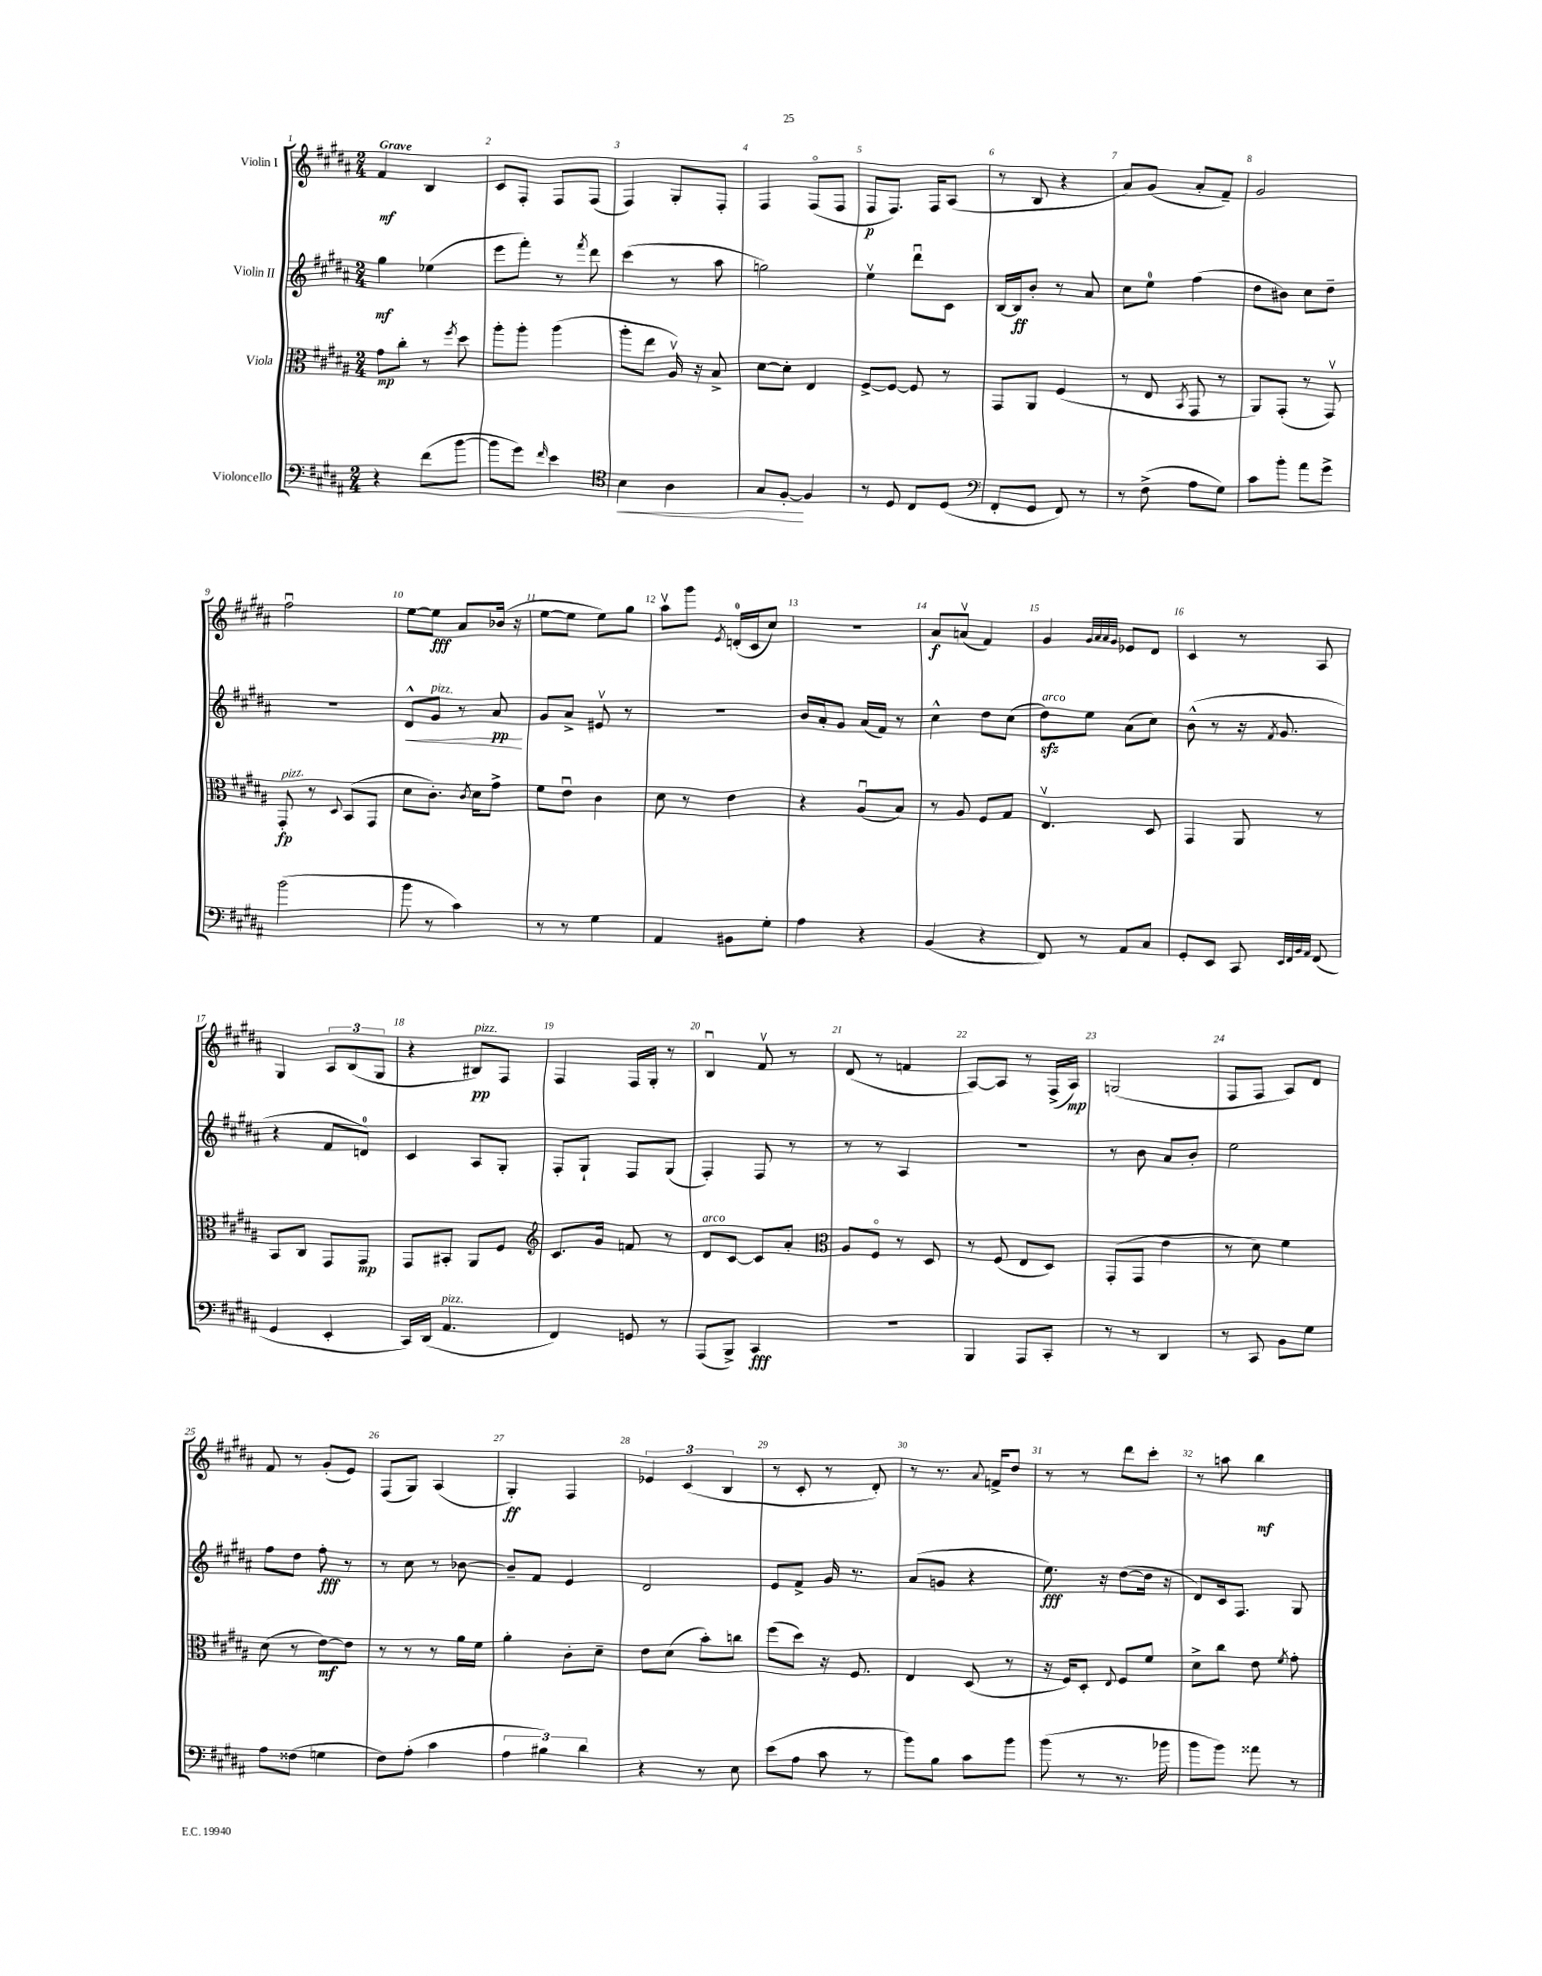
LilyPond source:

<<
\new StaffGroup <<
\new Staff = "s0" \with { instrumentName = "Violin I" } {
    \clef treble \key b \major \numericTimeSignature \time 2/4 \tempo "Grave"
    \autoBeamOff fis'4\mf b4 |
    cis'8[ fis8]-. fis8[ fis8]( |
    fis4) gis8[-. fis8]-. |
    fis4 fis8[\flageolet( fis8] |
    fis8[\p fis8.]) fis16[ ais8]( |
    r8 b8 r4 |
    ais'8[) gis'8]( ais'8[-. fis'8]--) |
    gis'2 |
    fis''2\downbow |
    e''8[~ e''8]\fff ais'8[ bes'16]( r16 |
    e''8[~ e''8] e''8[) gis''8] |
    ais''8[\upbow gis'''8] \acciaccatura { e'8 } d'16[-0-.( cis'16 cis''8]) |
    r2 |
    ais'8[\f a'8]\upbow( fis'4) |
    gis'4 \grace { gis'32[ ais'32 ais'32 gis'32] } ees'8[ dis'8] |
    cis'4 r8 ais8 |
    gis4 \tuplet 3/2 { ais8[ b8( gis8] } |
    r4 bis8[\pp^\markup { \italic "pizz." }) fis8] |
    fis4 fis16[ gis16]-. r8 |
    b4\downbow fis'8\upbow r8 |
    dis'8( r8 f'4 |
    ais8[~) ais8] r8 fis16[->( ais16]\mp) |
    g2( |
    fis8[ fis8] ais8[) dis'8] |
    fis'8 r8 gis'8[-.( e'8]) |
    fis8[( gis8]) ais4( |
    gis4-.\ff) fis4 |
    \tuplet 3/2 { ees'4 cis'4( b4 } |
    r8 cis'8-. r8 dis'8-.) |
    r8 r8. \appoggiatura { ais'8 } f'16[-> dis''8] |
    r8 r8 dis'''8[ cis'''8]-. |
    r8 a''8 b''4\mf \bar "|." |
}
\new Staff = "s1" \with { instrumentName = "Violin II" } {
    \clef treble \key b \major \numericTimeSignature \time 2/4
    \autoBeamOff gis''4\mf ees''4( |
    e'''8[ fis'''8]-.) r8 \acciaccatura { fis'''8 } dis'''8 |
    cis'''4( r8 ais''8 |
    g''2) |
    e''4\upbow dis'''8[\downbow cis'8] |
    b16[~ b16\ff b'8]-. r8 ais'8 |
    cis''8[ e''8]-0 fis''4( |
    dis''8[ bis'8]) cis''8[ dis''8]-- |
    r2 |
    dis'8[-^\< gis'8]^\markup { \italic "pizz." } r8 ais'8\pp\! |
    gis'8[ ais'8]-> eis'8\upbow r8 |
    r2 |
    b'16[ ais'16-. gis'8] ais'16[( fis'16]) r8 |
    cis''4-^ dis''8[ cis''8]( |
    dis''8[\sfz^\markup { \italic "arco" }) e''8] ais'8[( cis''8]) |
    b'8-^( r8 r16 \acciaccatura { fis'8 } gis'8. |
    r4 fis'8[ d'8]-0) |
    cis'4 ais8[ gis8]-. |
    fis8[-. gis8]-! fis8[ gis8]( |
    fis4-.) fis8 r8 |
    r8 r8 ais4 |
    r2 |
    r8 b'8 ais'8[ b'8]-. |
    e''2 |
    fis''8[ dis''8] fis''8-.\fff r8 |
    r8 cis''8 r8 bes'8~ |
    bes'8[-- fis'8] e'4 |
    dis'2 |
    e'8[ fis'8]-> gis'16 r8. |
    ais'8[( g'8] r4 |
    e''8.\fff) r16 dis''8[~( dis''16] r16 |
    dis'8[) cis'16 fis8.] gis8 \bar "|." |
}
\new Staff = "s2" \with { instrumentName = "Viola" } {
    \clef alto \key b \major \numericTimeSignature \time 2/4
    \autoBeamOff gis'8[\mp cis''8]-. r8 \acciaccatura { fis''8 } dis''8 |
    ais''8[-. ais''8]-. ais''4( |
    ais''8[-. e''8] ais16\upbow) r16 b8-> |
    dis'8[~ dis'8]-. e4 |
    fis8[~-> fis8]~ fis8 r8 |
    gis,8[ ais,8] fis4( |
    r8 e8 \acciaccatura { b,8 } gis,8 r8 |
    ais,8[) gis,8]-.( r8 gis,8\upbow) |
    gis,8-.\fp^\markup { \italic "pizz." } r8 \appoggiatura { dis8 } b,8[( gis,8] |
    dis'8[ cis'8.]-.) \acciaccatura { cis'8 } dis'16[ gis'8]-> |
    fis'8[ e'8]\downbow cis'4 |
    dis'8 r8 e'4 |
    r4 ais8[\downbow( b8]) |
    r8 ais8 fis8[ gis8] |
    e4.\upbow dis8 |
    gis,4 ais,8 r8 |
    b,8[ cis8] gis,8[ gis,8]\mp |
    gis,8[ bis,8]-. ais,8[ fis8] |
    \clef treble cis'8.[ gis'16] f'8 r8 |
    dis'8[^\markup { \italic "arco" } cis'8]~ cis'8[ ais'8]-. |
    \clef alto ais8[ fis8]\flageolet r8 dis8 |
    r8 fis8( e8[ dis8]) |
    gis,8[-.( gis,8] e'4 |
    r8 dis'8) fis'4 |
    dis'8( r8 e'8[~\mf) e'8] |
    r8 r8 r8 ais'16[ fis'16] |
    ais'4-. cis'8[-. dis'8]-- |
    e'8[ dis'8]( b'8[-.) c''8] |
    fis''8[( dis''8]) r16 fis8. |
    e4 dis8( r8 |
    r16 fis16[) dis8]-. \appoggiatura { e8 } fis8[ fis'8] |
    dis'8[-> cis''8] e'8 \acciaccatura { fis'8 } gis'8-. \bar "|." |
}
\new Staff = "s3" \with { instrumentName = "Violoncello" } {
    \clef bass \key b \major \numericTimeSignature \time 2/4
    \autoBeamOff r4 fis'8[( b'8]~ |
    b'8[ gis'8]) \grace { fis'16 } e'4 |
    \clef tenor b4\< ais4 |
    gis8[ fis8]~-.\! fis4 |
    r8 dis8 cis8[ dis8]( |
    \clef bass fis,8[-. gis,8] fis,8) r8 |
    r8 fis8->( ais8[ gis8]) |
    cis'8[ b'8]-. ais'8[ gis'8]-> |
    b'2( |
    b'8 r8 cis'4) |
    r8 r8 gis4 |
    ais,4 bis,8[ gis8]-. |
    ais4 r4 |
    b,4( r4 |
    fis,8) r8 ais,8[ cis8] |
    gis,8[-. e,8] cis,8 \grace { e,32[ fis,32 b,32 ais,32] } fis,8( |
    gis,4 e,4-. |
    cis,16[) dis,16]( ais,4.^\markup { \italic "pizz." } |
    fis,4) g,8 r8 |
    ais,,8[( b,,8]->) cis,4\fff |
    r2 |
    b,,4 ais,,8[ cis,8]-. |
    r8 r8 dis,4 |
    r8 cis,8 b,8[ gis8] |
    ais8[ fisis8]( g4 |
    fis8[) ais8]-.( cis'4 |
    \tuplet 3/2 { ais4 bis4) dis'4 } |
    r4 r8 e8 |
    e'8[( ais8] cis'8 r8 |
    b'8[) b8] cis'8[ b'8] |
    b'8( r8 r8. bes'16 |
    b'8[ b'8]) aisis'8 r8 \bar "|." |
}
>>
>>
\layout { \context { \Score \override BarNumber.break-visibility = ##(#f #t #t) barNumberVisibility = #all-bar-numbers-visible } }
